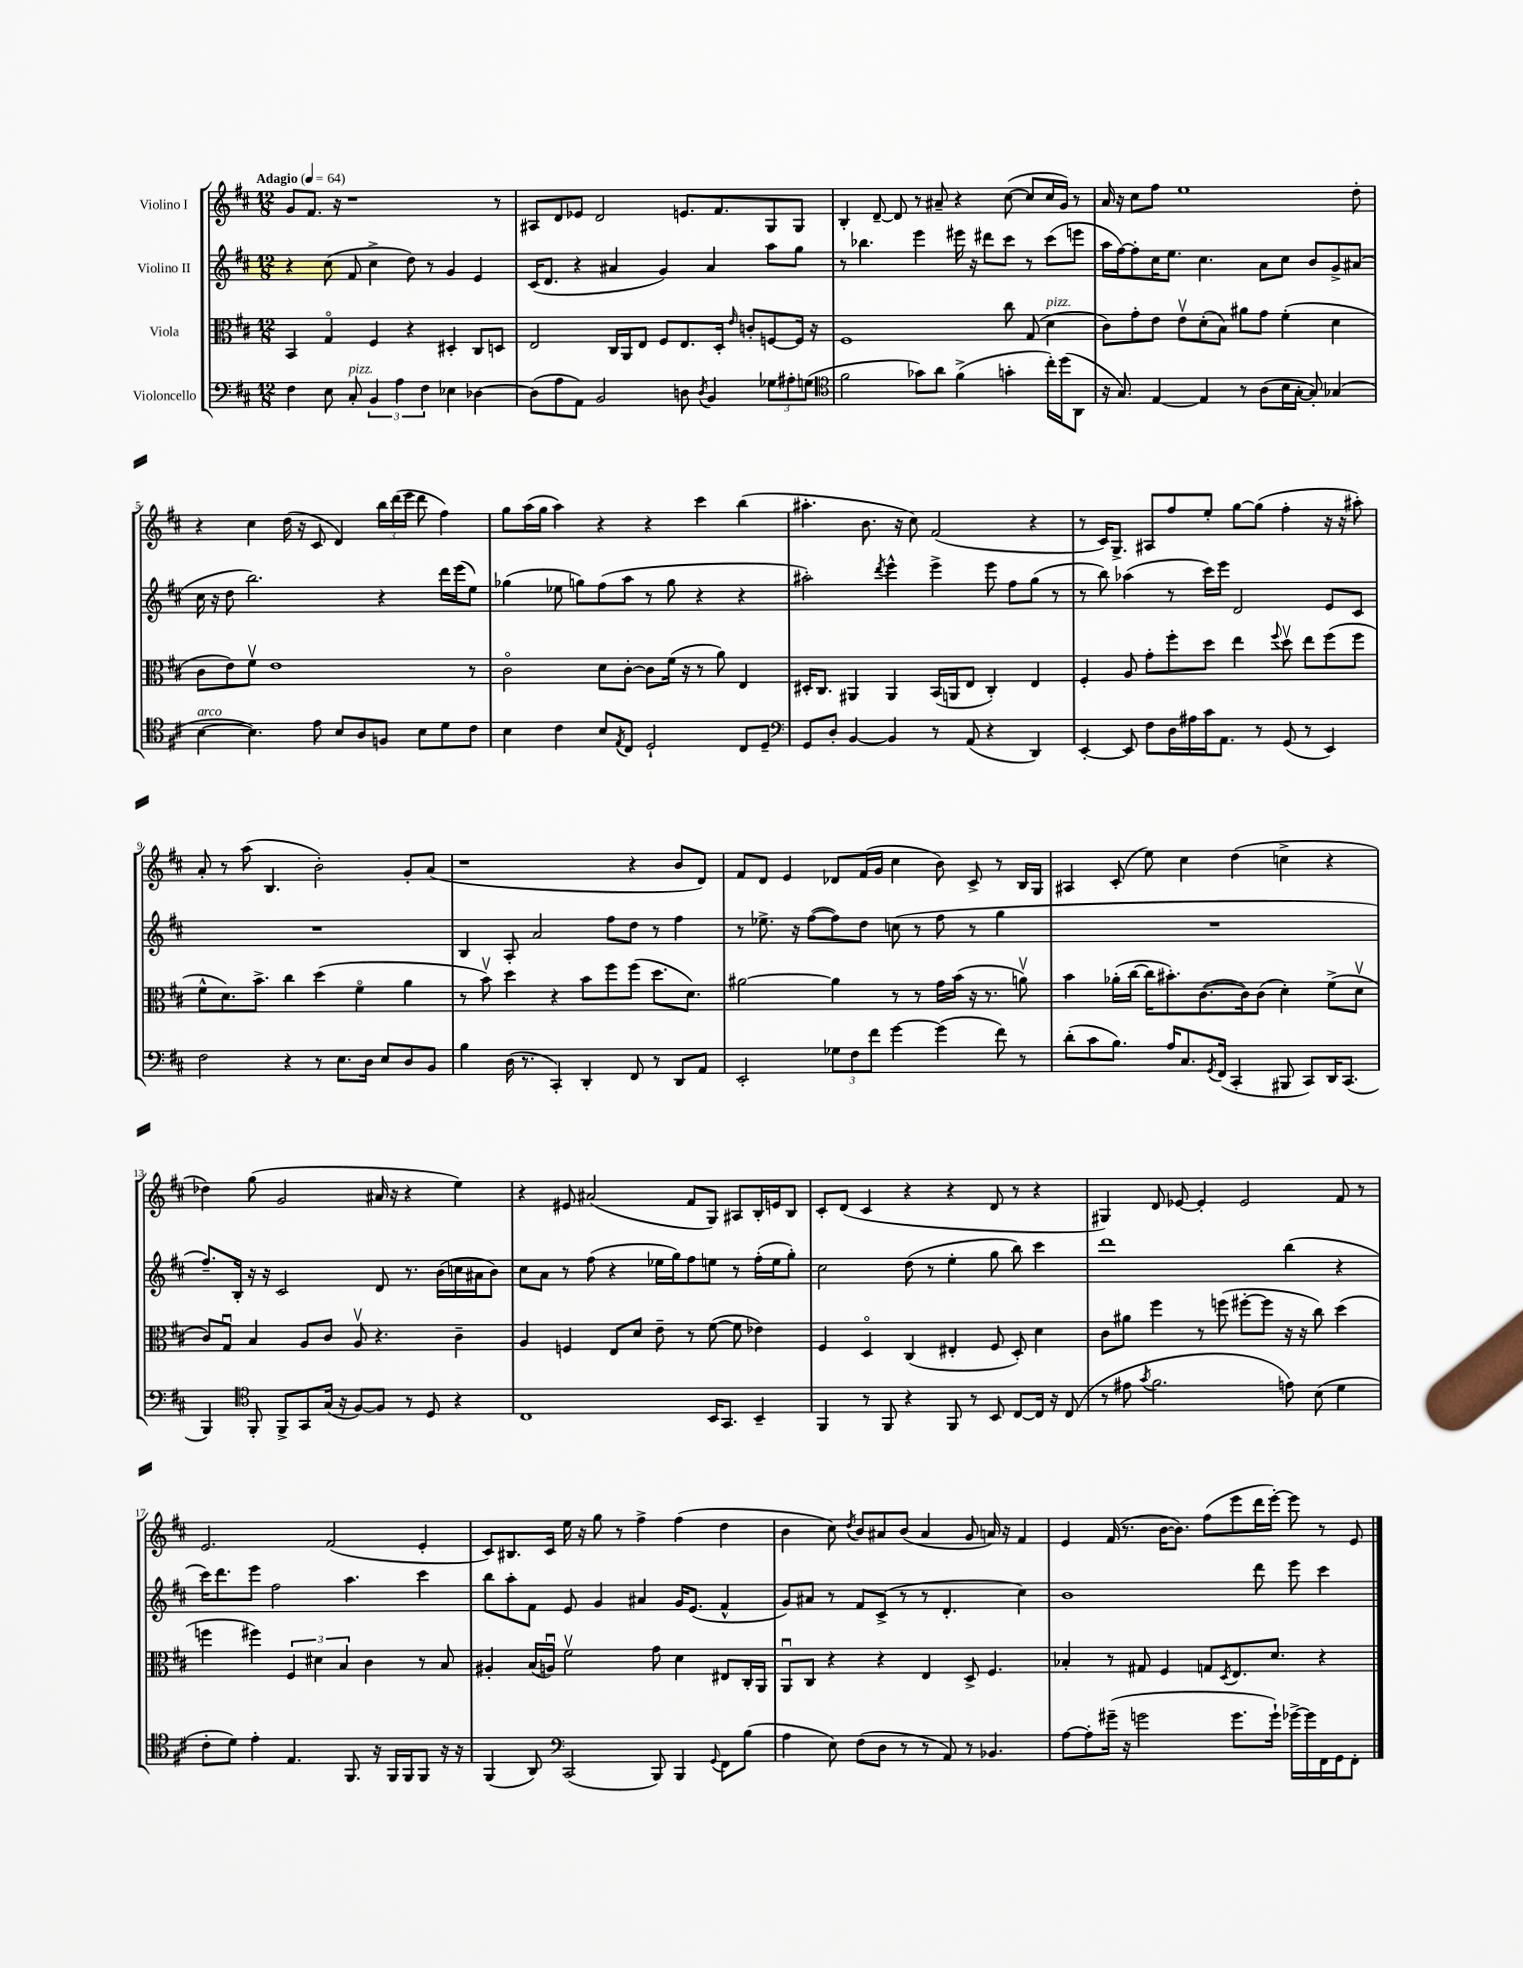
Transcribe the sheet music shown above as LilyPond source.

<<
\new StaffGroup <<
\new Staff = "s0" \with { instrumentName = "Violino I" } {
    \clef treble \key d \major \numericTimeSignature \time 12/8 \tempo "Adagio" 4 = 64
    g'8 fis'8. r16 r1 r8 |
    ais8 d'8 ees'8 d'2 e'8. fis'8. g8 g8 |
    b4-. d'8~-- d'8 r8 ais'8-- r4 cis''8~( cis''8 cis''16 g'16) r8 |
    a'16 r16 cis''8 fis''8 e''1 d''8-. |
    r4 cis''4 d''16( r16 cis'8 d'4) \tuplet 3/2 { b''16 d'''16( e'''16 } d'''8 fis''4) |
    g''8 a''16( g''16 a''4) r4 r4 cis'''4 b''4( |
    ais''4.-. b'8. r16 cis''8) fis'2( r4 |
    r8 cis'16) g8.-> ais8 fis''8 e''8-. g''8~ g''8( fis''4-. r16 r16 ais''8-.) |
    a'8-. r8 a''8( b4. b'2-.) g'8-. a'8( |
    r1 r4 b'8 d'8) |
    fis'8 d'8 e'4 des'8 fis'16( g'16 cis''4 b'8) cis'8-> r8 b16 g16 |
    ais4 cis'8-.( e''8) cis''4 d''4( c''4-> r4 |
    des''4) g''8( g'2 ais'16 r16 r4 e''4) |
    r4 eis'8 ais'2( fis'8 g8) ais8 b16-. e'16 b8 |
    cis'8-. d'8( cis'4 r4 r4 d'8 r8 r4 |
    gis4) d'8 ees'8~ ees'4-. ees'2 fis'8 r8 |
    e'2. fis'2( e'4-. |
    cis'8) bis8. cis'16 e''16 r16 g''8 r8 fis''4-> fis''4( d''4 |
    b'4 cis''8) \acciaccatura { d''8 } b'8 ais'8 b'8( ais'4 g'8 a'16) r16 fis'4 |
    e'4 fis'16( r8. b'16~ b'8.) fis''8( e'''8 d'''16 e'''16~-.) e'''8 r8 e'8 \bar "|." |
}
\new Staff = "s1" \with { instrumentName = "Violino II" } {
    \clef treble \key d \major \numericTimeSignature \time 12/8
    r4 cis''8( fis'8 cis''4-> d''8) r8 g'4 e'4 |
    cis'16( d'8. r4 ais'4 g'4) ais'4 a''8 g''8 |
    r8 bes''4. e'''4 eis'''16 r16 dis'''8 cis'''8 r8 cis'''8( e'''8 |
    a''16 fis''16~) fis''8-. cis''16 e''8. cis''4. a'8 cis''8 b'8 g'8-> ais'8( |
    cis''16 r16 d''8 b''2.) r4 d'''16 e'''16( e''8) |
    ges''4( ees''8 g''8) fis''8( a''8 r8 g''8 r4 r4 |
    ais''2-.) \acciaccatura { d'''8 } e'''4-^ e'''4-> e'''8 fis''8 g''8( r8 |
    r8 b''8) aes''4( r8 cis'''16) e'''16 d'2 e'8 cis'8 |
    R1. |
    b4 a8-. a'2 fis''8 d''8 r8 fis''4 |
    r8 ees''8.-> r16 fis''8~( fis''8) d''8 c''8( r8 fis''8 r8 g''4 |
    R1. |
    fis''8.--) b16-. r16 r16 cis'2 d'8 r8. b'16( c''16 ais'16 b'8) |
    cis''8 a'8 r8 fis''8( r4 ees''16 g''16) fis''8 e''8 r8 fis''16-.( e''16 g''8-.) |
    cis''2 d''8( r8 e''4-. g''8 b''8) cis'''4 |
    d'''1 b''4( r4 |
    cis'''16) d'''8. e'''8 fis''2 a''4. cis'''4 |
    b''8 a''8-. fis'8 e'8 g'4 ais'4 g'16 e'8.( fis'4-^ |
    g'8) ais'8 r8 fis'8 cis'8->( r8 r8 d'4.-. cis''4) |
    b'1 d'''8 e'''8 cis'''4 \bar "|." |
}
\new Staff = "s2" \with { instrumentName = "Viola" } {
    \clef alto \key d \major \numericTimeSignature \time 12/8
    b,4 g4\flageolet fis4 r4 dis4-. cis8 d8 |
    e2 cis16 a,16 e8 fis8 e8. d16-. \grace { e'16 } c'8-. f8~ f16 r16 |
    fis1 cis''8 g8( d'4^\markup { \italic "pizz." } |
    cis'8) g'8-. e'8 e'8\upbow d'8-.( b8) ais'8 g'8 fis'4-.( d'4 |
    cis'8 e'8) fis'8\upbow e'1 r8 |
    cis'2\flageolet d'8 cis'8~-. cis'8 fis'16( r16 r8 a'8) e4 |
    dis16-. cis8. ais,4 ais,4 b,16( a,16 e8 cis4-.) e4 |
    fis4-. a8 g'8-. fis''8-. d''8 e''4 \appoggiatura { fis''8 } d''8\upbow e''8 fis''8( fis''8 |
    fis'8-^ d'8.) b'8.-> cis''4 d''4( fis'4\flageolet a'4 |
    r8 b'8\upbow) d''4 r4 b'8 fis''8 fis''8( d''8. d'8.) |
    ais'2~ ais'4 r8 r8 g'16 b'16( r16 r8. a'8\upbow) |
    b'4 aes'16-.( cis''16~ cis''16 bis'8.-.) cis'8.~( cis'16) cis'8( d'4-.) fis'8->( d'8\upbow |
    cis'8) g8\downbow b4 a8 cis'8 a8\upbow r4. cis'4-- |
    a4 f4 e8 d'8 e'8-- r8 fis'8~( fis'8 ees'4) |
    fis4 d4\flageolet cis4( eis4-. fis8 d8-.) d'4 |
    cis'8 ais'8 fis''4 r8 f''8( fis''8~-. fis''8 r16 r16 cis''8) d''4( |
    f''4 fis''4) \tuplet 3/2 { fis4 dis'4 b4 } cis'4 r8 b8 |
    ais4-. b16( a16\downbow) fis'2\upbow g'8 d'4 eis8 cis16-. a,16 |
    a,8\downbow cis8 r4 r4 e4 d8-> fis4. |
    bes4-. r8 gis8 fis4 g8 \acciaccatura { d8 } e8. d'8. r4 \bar "|." |
}
\new Staff = "s3" \with { instrumentName = "Violoncello" } {
    \clef bass \key d \major \numericTimeSignature \time 12/8
    fis4 e8 cis8-.^\markup { \italic "pizz." } \tuplet 3/2 { b,4 a4 fis4 } ees4 des4~ |
    des8( a8 a,8) b,2 d8 \acciaccatura { d8 } b,4 \tuplet 3/2 { ges8 ais8-. g8( } |
    \clef tenor fis'2 ges'8) a'8 fis'4->( g'4-. cis''16-.) d''16( a,8 |
    r16 g8.) e4~ e4 r8 a8( b16 g16~-. g8-.) ges4( |
    b4~^\markup { \italic "arco" } b4.) e'8 b8 a8 f8 b8 d'8 cis'8 |
    b4 cis'4 b8 \acciaccatura { e8 } cis8 d2-! cis8 d8-- |
    \clef bass g,8 d8-. b,4~ b,4 r8 a,8( r4 d,4) |
    e,4~-. e,8 fis8 d16 ais16 cis'16 a,8. r8 g,8( r8 e,4) |
    fis2 r4 r8 e8. d16 e8 d8 b,8 |
    b4 d16( r8. cis,4-.) d,4-. fis,8 r8 d,8 a,8 |
    e,2-. \tuplet 3/2 { ges8 fis8 fis'8 } g'4~ g'4( fis'8) r8 |
    d'8-.( cis'8 b8.) a16 cis8. \acciaccatura { g,8 } fis,16( cis,4-. bis,,8 cis,8) d,16 cis,8.( |
    b,,4) \clef tenor fis,8-. fis,8-> g,8 g16( r16 fis8~) fis8 r8 d8 r4 |
    cis1 b,16 g,8. b,4-- |
    fis,4 r8 fis,8 r4 fis,8 r8 b,8 cis8~ cis16 r16 cis8( |
    r8 eis'8 \acciaccatura { g'8 } fis'2. e'8) b8( d'4 |
    cis'8-. d'8) e'4-. e4. fis,8. r16 fis,16 fis,16 fis,8 r16 r16 |
    fis,4( a,8) \clef bass cis,2( b,,8) b,,4 \appoggiatura { g,8 } fis,8 b8( |
    a4 e8) fis8( d8 r8 r8 a,8) r8 bes,4. |
    a8~ a8-. gis'16--( r16 g'2 g'8. g'16-!) ges'16~-> ges'16 fis,16 g,16 fis,8-. \bar "|." |
}
>>
>>
